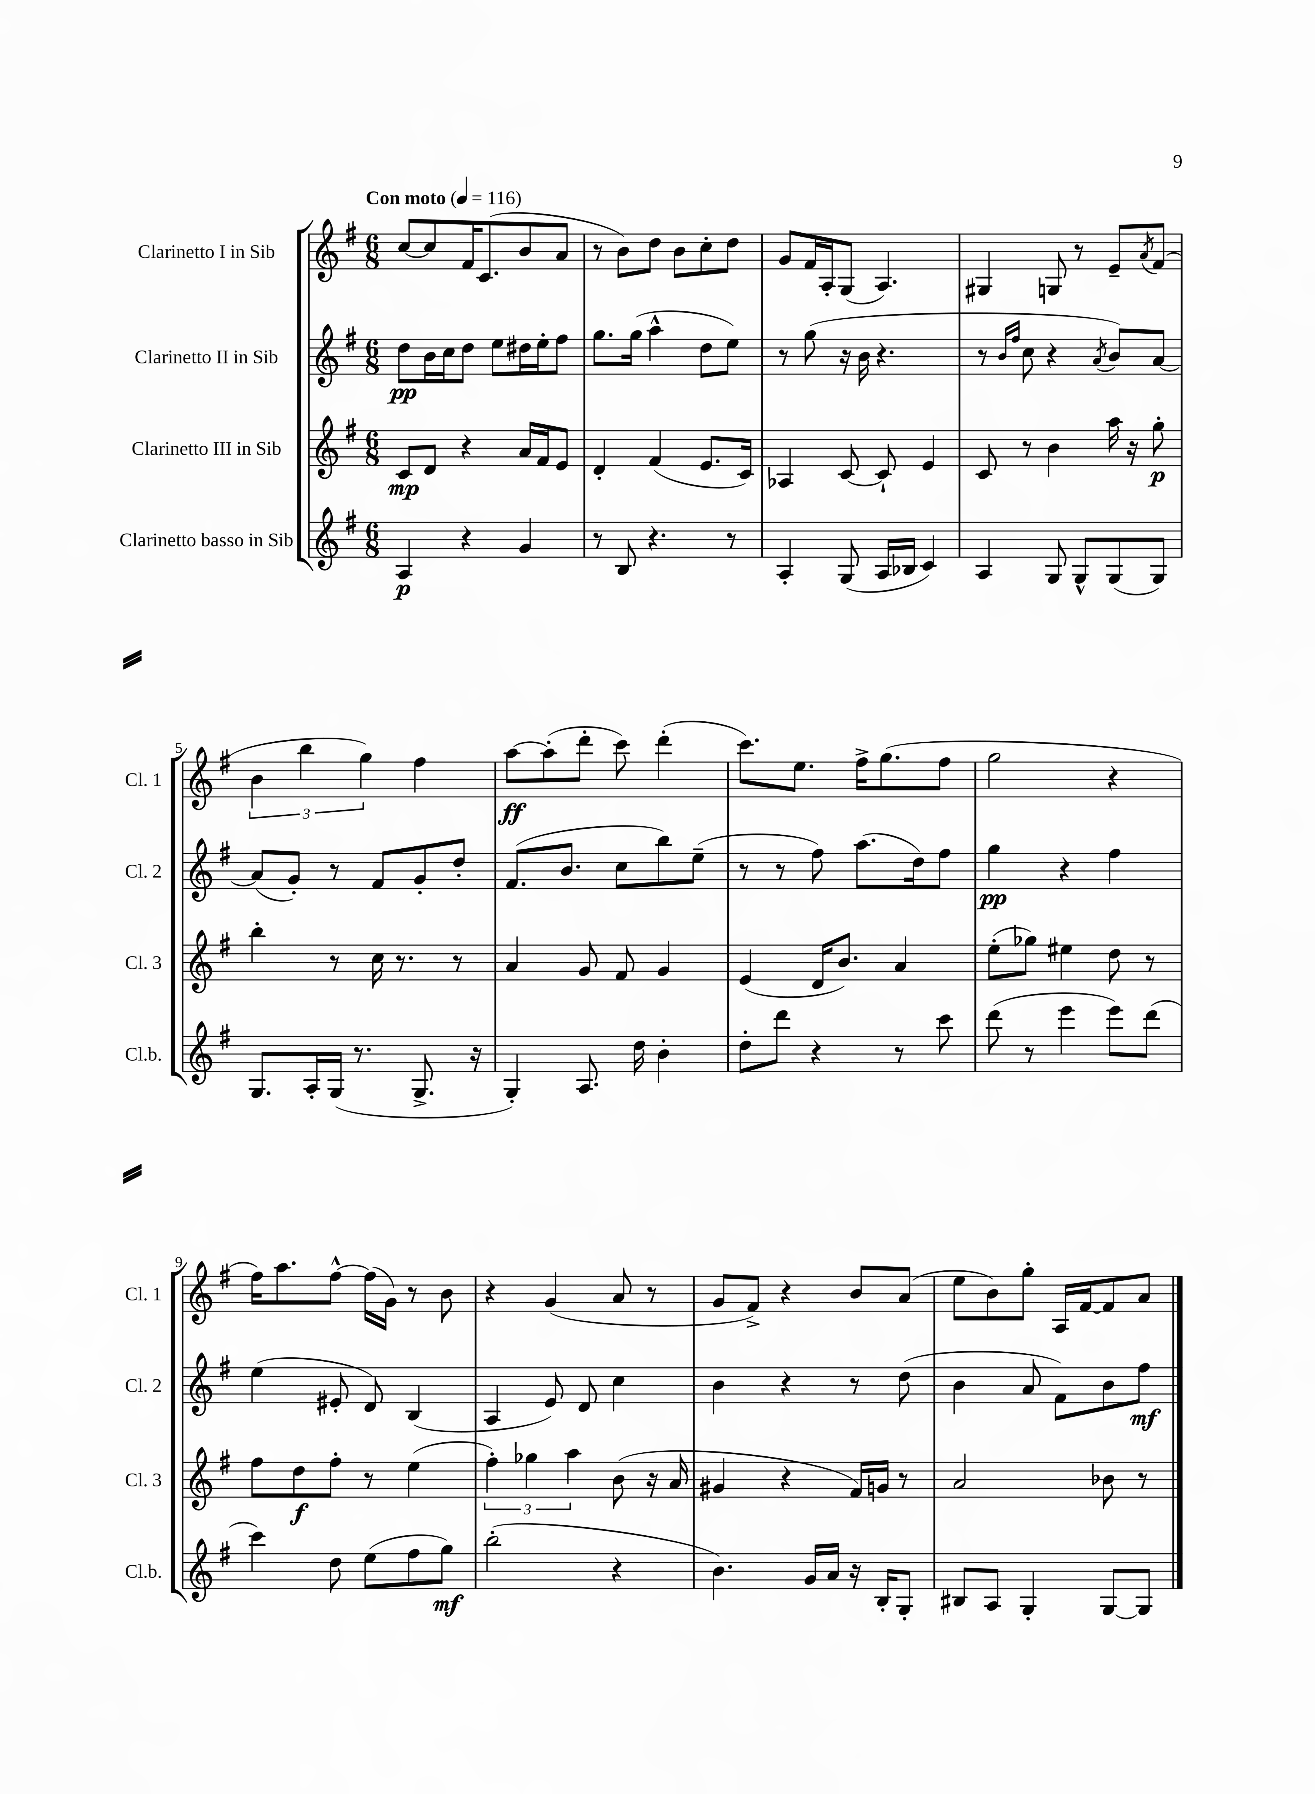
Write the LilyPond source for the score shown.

<<
\new StaffGroup <<
\new Staff = "s0" \with { instrumentName = "Clarinetto I in Sib" shortInstrumentName = "Cl. 1" } {
    \clef treble \key g \major \numericTimeSignature \time 6/8 \tempo "Con moto" 4 = 116
    c''8~ c''8 fis'16 c'8.( b'8 a'8 |
    r8 b'8) d''8 b'8 c''8-. d''8 |
    g'8 fis'16 a16-. g8( a4.) |
    gis4 g8 r8 e'8-- \acciaccatura { a'8 } fis'8( |
    \tuplet 3/2 { b'4 b''4 g''4) } fis''4 |
    a''8~\ff a''8-.( d'''8-. c'''8) d'''4-.( |
    c'''8.) e''8. fis''16-> g''8.( fis''8 |
    g''2 r4 |
    fis''16) a''8. fis''8~-^ fis''16( g'16) r8 b'8 |
    r4 g'4( a'8 r8 |
    g'8 fis'8->) r4 b'8 a'8( |
    e''8 b'8) g''8-. a16 fis'16~ fis'8 a'8 \bar "|." |
}
\new Staff = "s1" \with { instrumentName = "Clarinetto II in Sib" shortInstrumentName = "Cl. 2" } {
    \clef treble \key g \major \numericTimeSignature \time 6/8
    d''8\pp b'16 c''16 d''8 e''8 dis''16 e''16-. fis''8 |
    g''8. g''16( a''4-^ d''8 e''8) |
    r8 g''8( r16 b'16 r4. |
    r8 \grace { b'16 fis''16 } c''8 r4 \acciaccatura { a'8 } b'8) a'8~ |
    a'8( g'8-.) r8 fis'8 g'8-. d''8-. |
    fis'8.( b'8. c''8 b''8) e''8--( |
    r8 r8 fis''8) a''8.( d''16) fis''8 |
    g''4\pp r4 fis''4 |
    e''4( eis'8-. d'8) b4( |
    a4 e'8) d'8 c''4 |
    b'4 r4 r8 d''8( |
    b'4 a'8 fis'8) b'8 fis''8\mf \bar "|." |
}
\new Staff = "s2" \with { instrumentName = "Clarinetto III in Sib" shortInstrumentName = "Cl. 3" } {
    \clef treble \key g \major \numericTimeSignature \time 6/8
    c'8\mp d'8 r4 a'16 fis'16 e'8 |
    d'4-. fis'4( e'8. c'16) |
    aes4 c'8~ c'8-! e'4 |
    c'8 r8 b'4 a''16 r16 g''8-.\p |
    b''4-. r8 c''16 r8. r8 |
    a'4 g'8 fis'8 g'4 |
    e'4( d'16 b'8.) a'4 |
    e''8-.( ges''8) eis''4 d''8 r8 |
    fis''8 d''8\f fis''8-. r8 e''4( |
    \tuplet 3/2 { fis''4-.) ges''4 a''4 } b'8( r16 a'16 |
    gis'4 r4 fis'16) g'16 r8 |
    a'2 bes'8 r8 \bar "|." |
}
\new Staff = "s3" \with { instrumentName = "Clarinetto basso in Sib" shortInstrumentName = "Cl.b." } {
    \clef treble \key g \major \numericTimeSignature \time 6/8
    a4\p r4 g'4 |
    r8 b8 r4. r8 |
    a4-. g8( a16 bes16 c'4) |
    a4 g8 g8-^ g8( g8) |
    g8. a16-. g16( r8. g8.-> r16 |
    g4-.) a8. d''16 b'4-. |
    d''8-. d'''8 r4 r8 c'''8 |
    d'''8( r8 e'''4 e'''8) d'''8( |
    c'''4) d''8 e''8( fis''8 g''8\mf) |
    b''2-.( r4 |
    b'4.) g'16 a'16 r16 b16-. g8-. |
    bis8 a8 g4-. g8~ g8 \bar "|." |
}
>>
>>
